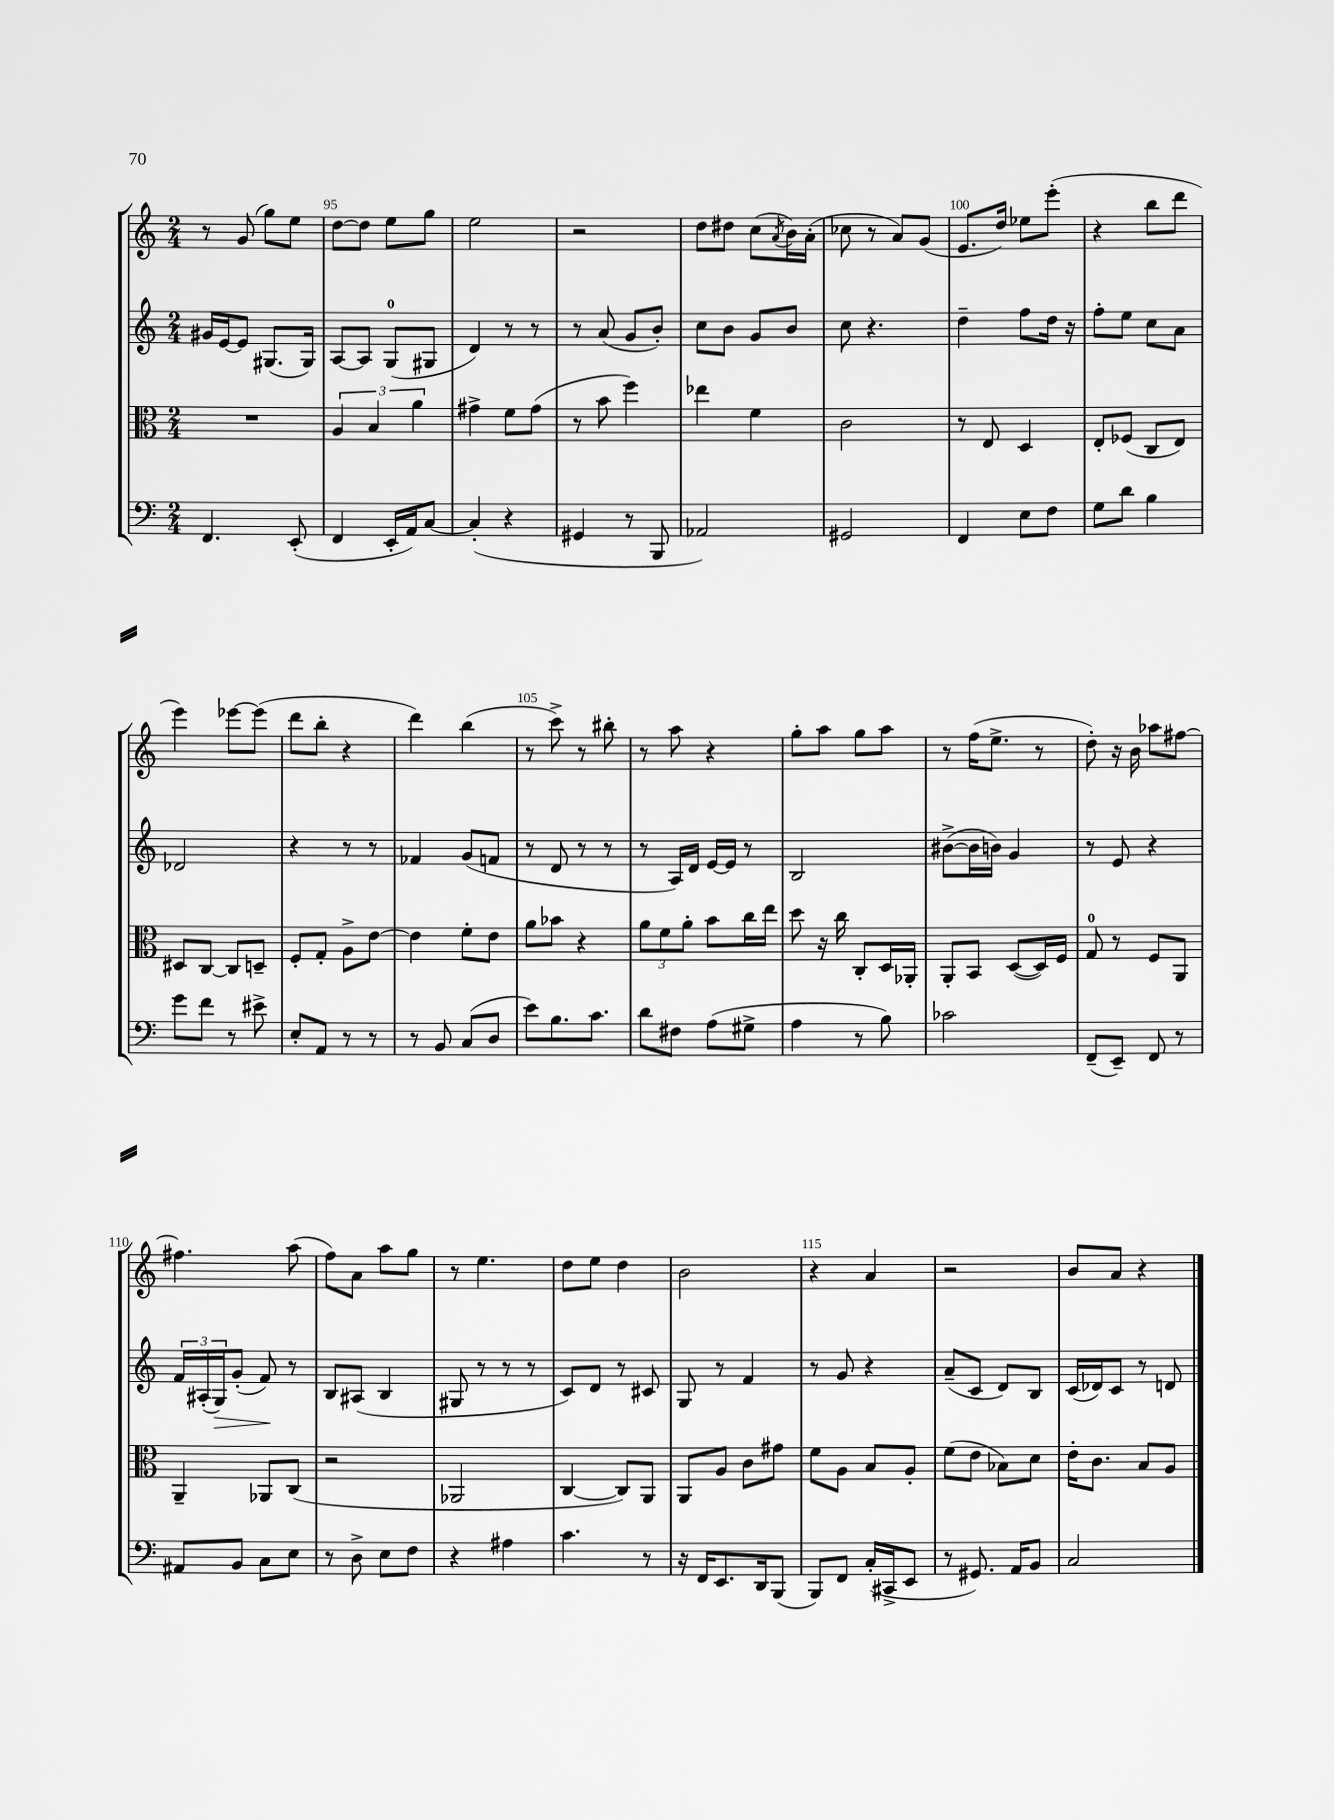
<<
\new StaffGroup <<
\new Staff = "s0" {
    \clef treble \key c \major \numericTimeSignature \time 2/4
    r8 g'8( g''8) e''8 |
    d''8~ d''8 e''8 g''8 |
    e''2 |
    r2 |
    d''8 dis''8 c''8( \acciaccatura { a'8 } b'16) a'16-.( |
    ces''8 r8 a'8) g'8( |
    e'8. d''16) ees''8 e'''8-.( |
    r4 b''8 d'''8 |
    e'''4) ees'''8~ ees'''8( |
    d'''8 b''8-. r4 |
    d'''4) b''4( |
    r8 c'''8->) r8 bis''8-. |
    r8 a''8 r4 |
    g''8-. a''8 g''8 a''8 |
    r8 f''16( e''8.-> r8 |
    d''8-.) r16 b'16 aes''8 fis''8~ |
    fis''4. a''8( |
    f''8) a'8 a''8 g''8 |
    r8 e''4. |
    d''8 e''8 d''4 |
    b'2 |
    r4 a'4 |
    r2 |
    b'8 a'8 r4 \bar "|." |
}
\new Staff = "s1" {
    \clef treble \key c \major \numericTimeSignature \time 2/4
    gis'16 e'16~ e'8 gis8.( gis16) |
    a8~ a8 g8-0( gis8 |
    d'4) r8 r8 |
    r8 a'8( g'8 b'8-.) |
    c''8 b'8 g'8 b'8 |
    c''8 r4. |
    d''4-- f''8 d''16 r16 |
    f''8-. e''8 c''8 a'8 |
    des'2 |
    r4 r8 r8 |
    fes'4 g'8( f'8 |
    r8 d'8 r8 r8 |
    r8 a16) d'16 e'16~ e'16 r8 |
    b2 |
    bis'8~->( bis'16 b'16) g'4 |
    r8 e'8 r4 |
    \tuplet 3/2 { f'16 ais16-.( g16\>) } g'8-.( f'8\!) r8 |
    b8 ais8( b4 |
    gis8 r8 r8 r8 |
    c'8) d'8 r8 cis'8 |
    g8 r8 f'4 |
    r8 g'8 r4 |
    a'8--( c'8 d'8) b8 |
    c'16( des'16) c'8 r8 d'8 \bar "|." |
}
\new Staff = "s2" {
    \clef alto \key c \major \numericTimeSignature \time 2/4
    R2 |
    \tuplet 3/2 { a4 b4 a'4 } |
    gis'4-> f'8 gis'8( |
    r8 b'8 f''4) |
    ees''4 f'4 |
    c'2 |
    r8 e8 d4 |
    e8-. fes8( c8 e8) |
    dis8 c8~ c8 d8-- |
    f8-. g8-. a8-> e'8~ |
    e'4 f'8-. e'8 |
    a'8 bes'8 r4 |
    \tuplet 3/2 { a'8 f'8 a'8-. } b'8 c''16 e''16 |
    d''8 r16 c''16 c8-. d16 aes,16-. |
    a,8-. b,8 d8~( d16) f16 |
    g8-0 r8 f8 a,8 |
    a,4-- aes,8 c8( |
    r2 |
    aes,2 |
    c4~ c8) a,8 |
    a,8 a8 c'8 gis'8 |
    f'8 a8 b8 a8-. |
    f'8( e'8 bes8) d'8 |
    e'16-. c'8. b8 a8 \bar "|." |
}
\new Staff = "s3" {
    \clef bass \key c \major \numericTimeSignature \time 2/4
    f,4. e,8-.( |
    f,4 e,16-. a,16) c8~ |
    c4-.( r4 |
    gis,4 r8 b,,8 |
    aes,2) |
    gis,2 |
    f,4 e8 f8 |
    g8 d'8 b4 |
    g'8 f'8 r8 eis'8-> |
    e8-. a,8 r8 r8 |
    r8 b,8 c8( d8 |
    e'8) b8. c'8. |
    d'8 fis8 a8( gis8-> |
    a4 r8 b8) |
    ces'2 |
    f,8--( e,8--) f,8 r8 |
    ais,8 b,8 c8 e8 |
    r8 d8-> e8 f8 |
    r4 ais4 |
    c'4. r8 |
    r16 f,16 e,8. d,16 b,,8( |
    b,,8) f,8 c16-.( cis,16-> e,8 |
    r8 gis,8.) a,16 b,8 |
    c2 \bar "|." |
}
>>
>>
\layout { \context { \Score currentBarNumber = #94 \override BarNumber.break-visibility = ##(#f #t #t) barNumberVisibility = #(every-nth-bar-number-visible 5) } }
